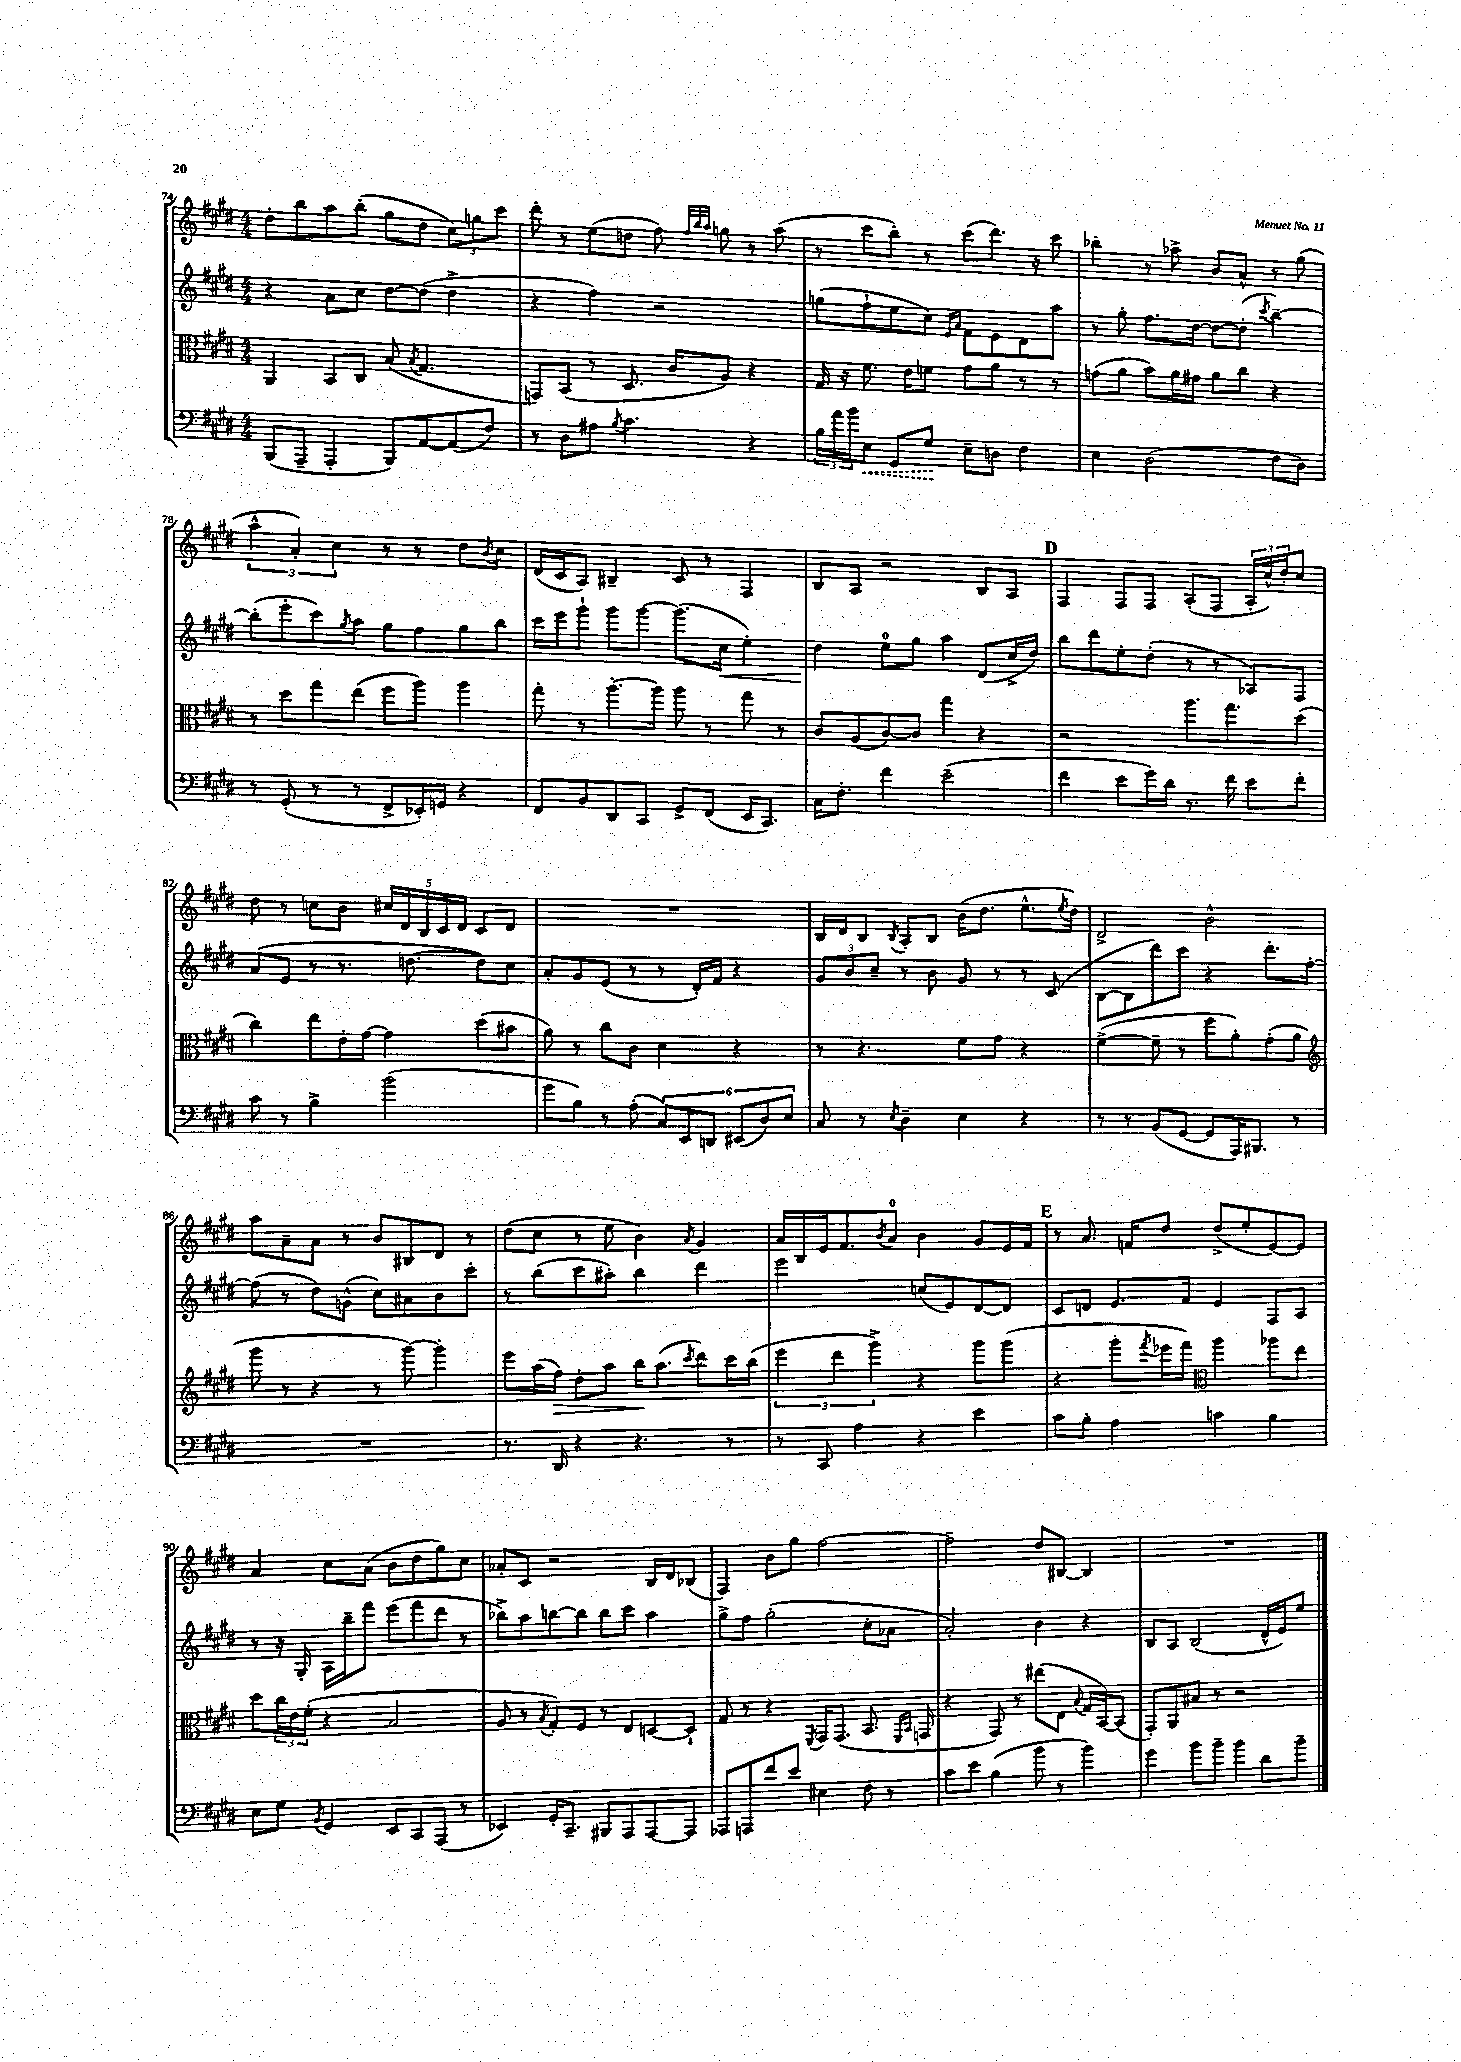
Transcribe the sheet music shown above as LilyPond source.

<<
\new StaffGroup <<
\new Staff = "s0" {
    \clef treble \key e \major \numericTimeSignature \time 4/4
    dis''8-. b''8 a''8 b''8-.( gis''8 dis''8 \tuplet 3/2 { cis''8) g''8 cis'''8 } |
    dis'''8-. r8 e''8( d''8 fis''8) \grace { fis''32 b''32 a''32 } g''8 r8 a''8( |
    r8 cis'''8 b''8-.) r8 cis'''8( dis'''8.) r16 cis'''8 |
    bes''4-. r8 aes''8-> b'8 a'8-^ r8 gis''8( |
    \tuplet 3/2 { a''4-^ a'4-.) cis''4 } r8 r8 dis''8 \acciaccatura { b'8 } cis''8 |
    dis'16( cis'16 a8) bis4-- cis'8 r8 fis4 |
    b8 a8 r2 b8 a8 |
    \mark \markup { \bold "D" } fis4 fis8 fis8 a8-.( fis8 \tuplet 3/2 { a16-. cis''16-^) dis''16-. } cis''8 |
    dis''8 r8 c''8 b'8 \tuplet 5/4 { cis''16 dis'16 b16 cis'16 dis'16 } cis'8 dis'8 |
    R1 |
    b16 dis'16 b8 \acciaccatura { b8 } a8-. b8 b'16( dis''8. e''8.-^ \acciaccatura { e''8 } dis''16) |
    dis'2-> b'2-^ |
    a''8 a'8-- a'8 r8 b'8 bis8 dis'8 r8 |
    dis''8( cis''8 r8 e''8 b'4) \acciaccatura { a'8 } gis'4 |
    a'16 b16 e'16 fis'8. \acciaccatura { b'8 } a'8-0 b'4 gis'8 e'16 fis'16 |
    \mark \markup { \bold "E" } r8 a'8. f'16 dis''8 dis''8->( e''8-. e'8~) e'8 |
    a'4 cis''8 a'8( b'8 dis''8 gis''8) cis''8 |
    aes'8-. cis'8 r2 b16 dis'16 bes8( |
    fis4) b'8 gis''8 fis''2~ |
    fis''2-- dis''8 bis8~ bis4 |
    R1 \bar "|." |
}
\new Staff = "s1" {
    \clef treble \key e \major \numericTimeSignature \time 4/4
    r4 a'8 cis''8 dis''8~ dis''8( dis''4-> |
    r4 fis''4) r2 |
    g''8( fis''8-! e''8 cis''8) \grace { e'16 a'16 } fis'8 e'8 dis'8 a''8 |
    r8 gis''8-. fis''8. dis''16~ dis''8~ dis''8-.( \acciaccatura { cis'''8 } b''4~--) |
    b''8-.( e'''8-. cis'''8) \acciaccatura { gis''8 } a''8 gis''8 fis''8 gis''8 b''8 |
    cis'''16 e'''16 gis'''8-! gis'''8 gis'''8~ gis'''8.( cis''16\< e''4-.) |
    dis''4\! e''8-0 gis''8 a''4 dis'8( cis''16-> dis''16) |
    \mark \markup { \bold "D" } b''8 dis'''8 e''8-. dis''8-.( r8 r8 aes8) fis8 |
    a'8( e'8 r8 r8. d''8.~ d''8) cis''8 |
    a'8-. gis'8 e'8( r8 r8 dis'16-.) fis'16 r4 |
    \tuplet 3/2 { gis'8 b'8 cis''8-- } r8 b'8 gis'8 r8 r8 cis'8( |
    b8~ b8 dis'''8) cis'''8 r4 dis'''8.-. fis''16~-. |
    fis''8( r8 dis''8) g'8-^( cis''8) ais'8 b'8 cis'''8-. |
    r8 b''8( cis'''8 ais''8-.) b''4 dis'''4 |
    e'''2 c''8( e'8) dis'8~ dis'8 |
    \mark \markup { \bold "E" } cis'8 d'8 e'8. fis'16 e'4 fis8 a8 |
    r8 r16 gis16-. a16 b''16-- fis'''8 e'''8( fis'''8 dis'''8 r8 |
    bes''8->) a''8 b''8~ b''8 b''8 cis'''8 a''4 |
    gis''8-> fis''8 gis''2-.( cis''8-. aes'8 |
    a'2-.) b'4 r4 |
    b8 a8 b2( dis'16-^ e'16) e''8 \bar "|." |
}
\new Staff = "s2" {
    \clef alto \key e \major \numericTimeSignature \time 4/4
    a,4 b,8 cis8 b8( \acciaccatura { b8 } gis4. |
    g,8) b,8( r8 dis8. cis'16 a8) r4 |
    gis16 r16 fis'8. e'16 f'8 gis'8 a'8 r8 r8 |
    g'8( a'8 b'8) a'16 gis'16 a'8 cis''8 r4 |
    r8 dis''8 gis''8 e''8( fis''8 a''8) a''4 |
    gis''8-. r8 a''8.~-. a''16 a''8 r8 gis''8 r8 |
    cis'8 a8( cis'8~) cis'8 gis''4 r4 |
    \mark \markup { \bold "D" } r2 a''8. gis''8. dis''8( |
    cis''4) e''8 e'16-. gis'16~ gis'4 dis''8( bis'8 |
    a'8) r8 cis''8 cis'8 dis'4 r4 |
    r8 r4. fis'8 gis'8 r4 |
    fis'4~->( fis'8-- r8 fis''8 a'8-.) gis'8-.( a'8 |
    \clef treble gis'''8 r8 r4 r8 gis'''8~) gis'''4-. |
    e'''8 a''16( fis''16\>) dis''8-. a''8 b''16\! a''8.( \acciaccatura { cis'''8 } dis'''8) cis'''16 b''16( |
    \tuplet 3/2 { e'''4 dis'''4 gis'''4->) } r4 gis'''8 gis'''8( |
    \mark \markup { \bold "E" } r4 gis'''8-. \acciaccatura { fis'''8 } ees'''16 fis'''16) \clef alto a''4 aes''8 e''8 |
    dis''8 \tuplet 3/2 { cis''16 e'16 fis'16-.( } r4 b2 |
    a8 r8 \acciaccatura { b8 } gis8-.) fis8 r8 e8 d8~ d8-! |
    gis8 r8 r4 \acciaccatura { fis,8 } gis,16 gis,8.( b,8. \grace { fis,16 b,16 } g,16 |
    r4 gis,8) r8 eis''8( e8 \appoggiatura { b8 } gis16 b,16~) b,8( |
    gis,8-.) a,8 bis8 r8 r2 \bar "|." |
}
\new Staff = "s3" {
    \clef bass \key e \major \numericTimeSignature \time 4/4
    b,,8( a,,8-- a,,4-. b,,8) a,8~ a,8( fis8) |
    r8 dis8 ais8 \acciaccatura { b8 } cis'4. r4 |
    \tuplet 3/2 { b16 a'16 b'16 } \once \override Hairpin.style = #'dashed-line e8\< gis,8 gis8\! e8-- d8 fis4 |
    e4 dis2( fis8 dis8) |
    r8 gis,8-.( r8 r8 fis,8-> ees,16-.) g,16 r4 |
    fis,8 b,8 dis,8 cis,8 gis,8-> fis,8( e,16 cis,8.) |
    cis16 fis8.-. fis'4 e'2--( |
    \mark \markup { \bold "D" } fis'4 e'8 gis'16) dis'16 r8. fis'16 e'8 fis'8-. |
    cis'8 r8 b4-> b'2( |
    gis'8 b8) r8 a8-.( \tuplet 6/4 { cis8) e,8 d,8 eis,8( dis8) e8 } |
    cis8 r8 \acciaccatura { e8 } dis4-- e4 r4 |
    r8 r8 b,8( gis,8~ gis,8 a,,16) bis,,8. r8 |
    R1 |
    r8. dis,16 r4 r4. r8 |
    r8 cis,8 a4 r4 e'4 |
    \mark \markup { \bold "E" } cis'8 b8-. a4 c'4 b4 |
    e8 gis8 \acciaccatura { b,8 } gis,4 e,8 cis,8 a,,8( r8 |
    ees,4) gis,16-. cis,8.-- bis,,8 a,,8 a,,8~ a,,8 |
    aes,,8 a,,8 fis'8 e'8 eis4 fis8 r8 |
    cis'8 e'8 b4( b'8 r8 b'4) |
    gis'4 b'8 b'8-- b'4 dis'8 b'8-- \bar "|." |
}
>>
>>
\layout { \context { \Score currentBarNumber = #74 } }
